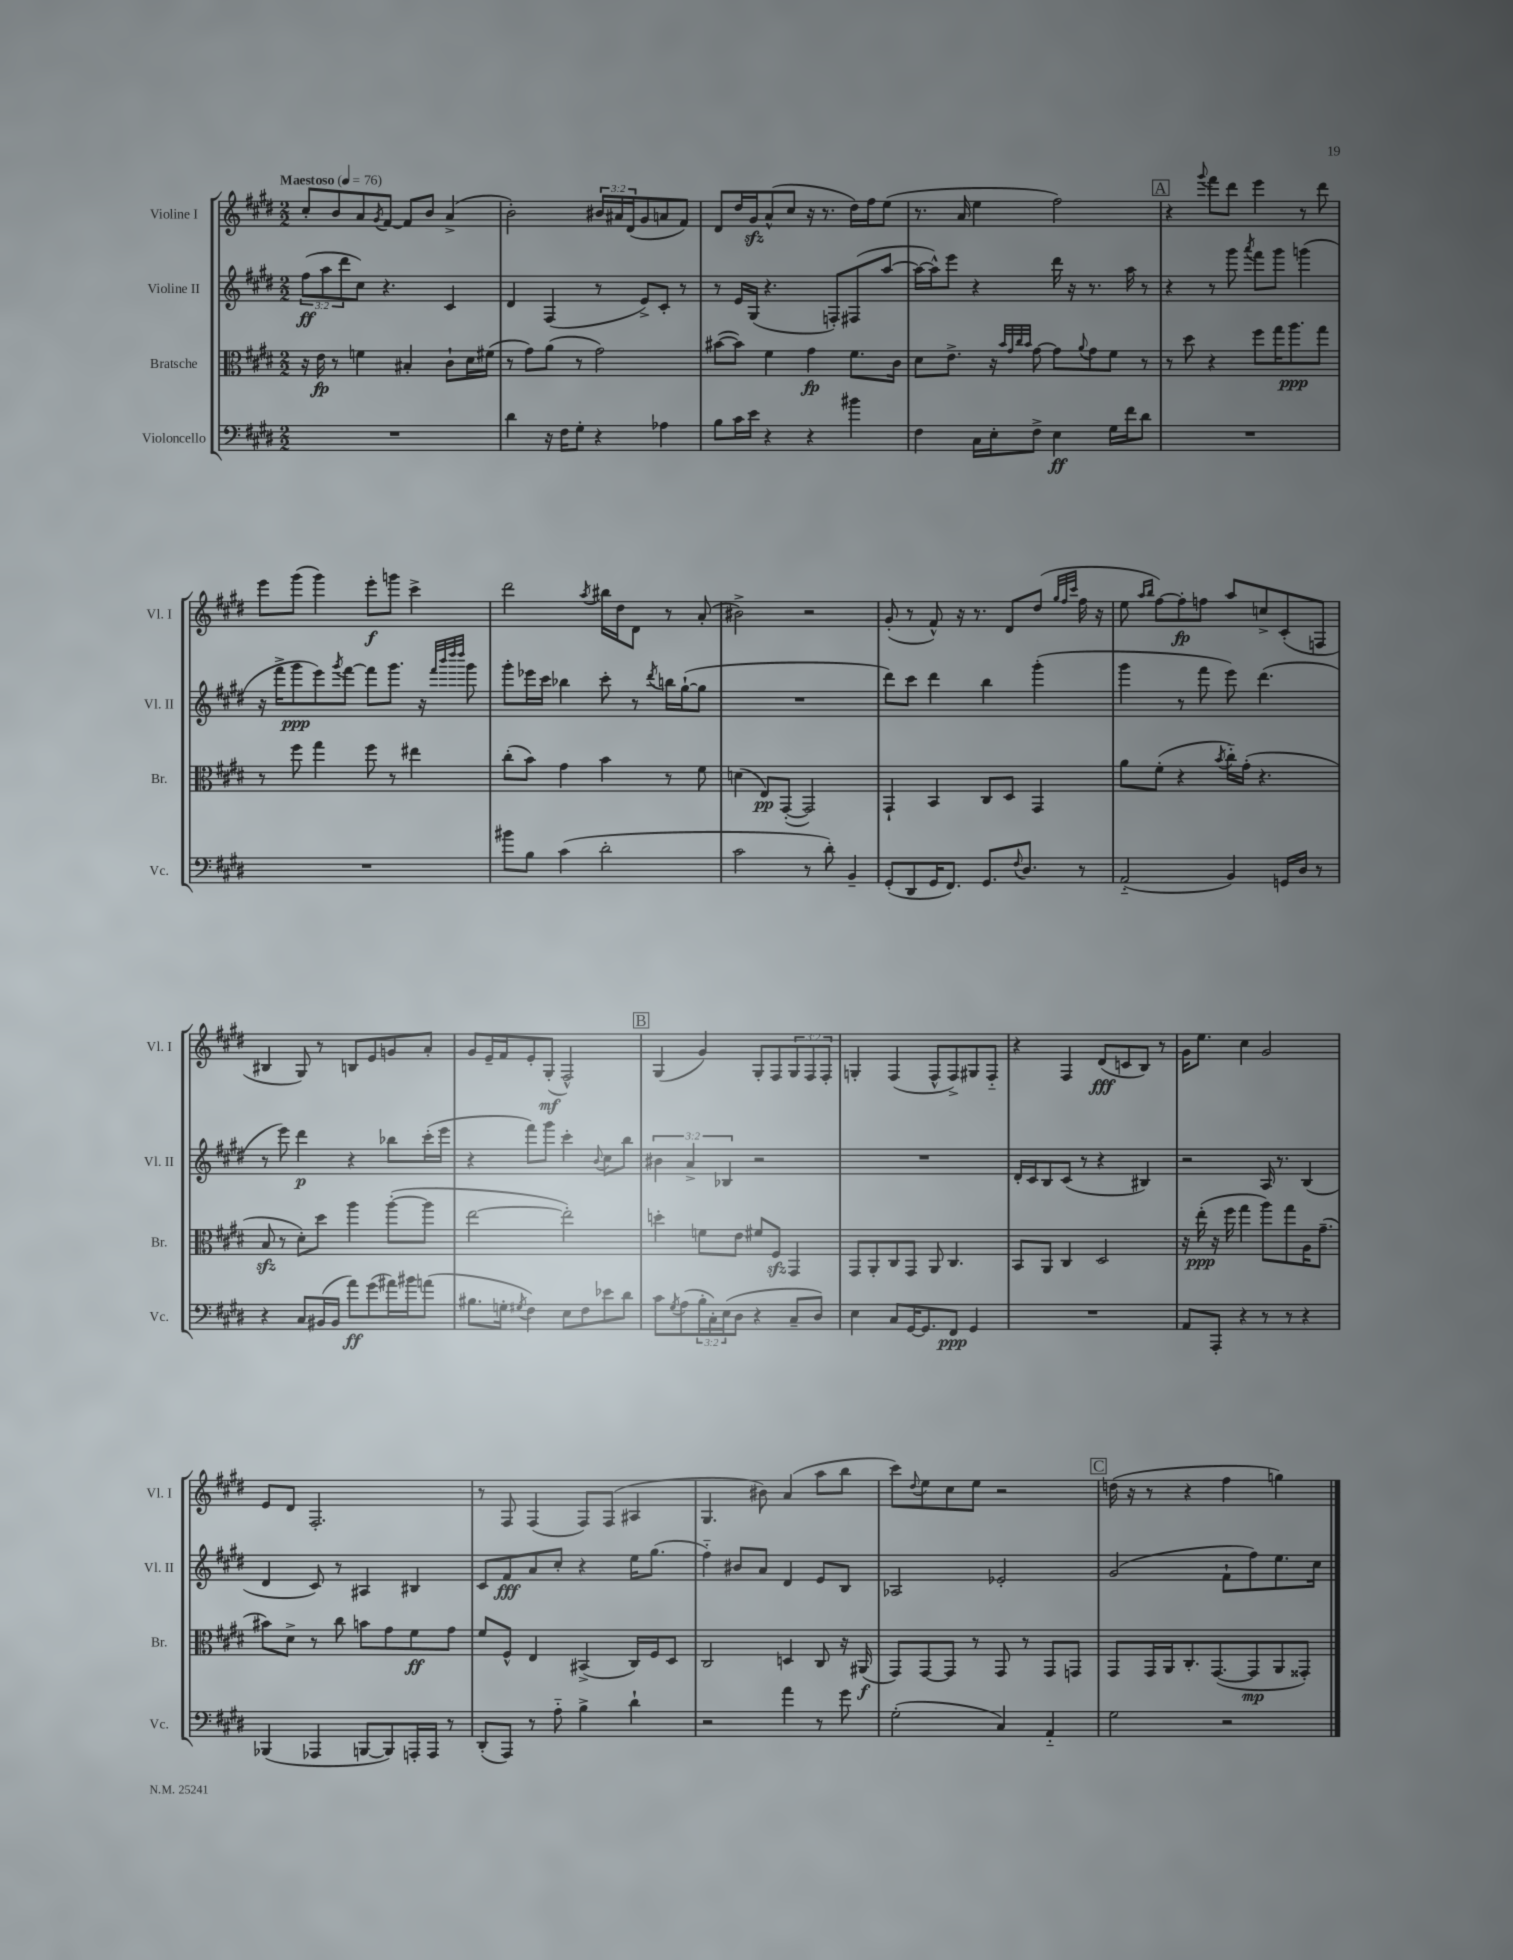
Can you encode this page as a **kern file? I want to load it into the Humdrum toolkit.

**kern	**dynam	**kern	**dynam	**kern	**dynam	**kern	**dynam
*part4	*part4	*part3	*part3	*part2	*part2	*part1	*part1
*staff4	*staff4	*staff3	*staff3	*staff2	*staff2	*staff1	*staff1
*I"Violoncello	*	*I"Bratsche	*	*I"Violine II	*	*I"Violine I	*
*I'Vc.	*	*I'Br.	*	*I'Vl. II	*	*I'Vl. I	*
*clefF4	*	*clefC3	*	*clefG2	*	*clefG2	*
*k[f#c#g#d#]	*	*k[f#c#g#d#]	*	*k[f#c#g#d#]	*	*k[f#c#g#d#]	*
*M2/2	*	*M2/2	*	*M2/2	*	*M2/2	*
*MM76	*	*MM76	*	*MM76	*	*MM76	*
=1	=1	=1	=1	=1	=1	=1	=1
!	!	!	!	!	!	!LO:TX:a:B:t=Maestoso	!
1r	.	16r	.	(12ff#\L	ff	8cc#'/L	.
.	.	16e\	fp	.	.	.	.
.	.	.	.	12aa\	.	.	.
.	.	8r	.	.	.	8b/	.
.	.	.	.	12ddd#\	.	.	.
.	.	4fn\	.	8cc#\J)	.	8a/	.
.	.	.	.	.	.	8qg#/	.
.	.	.	.	4.r	.	[8f#/J	.
.	.	4B#X'/	.	.	.	8f#/L]	.
.	.	.	.	.	.	8b/J	.
.	.	8c#`\L	.	4c#/	.	(4a^/	.
.	.	16d#\L	.	.	.	.	.
.	.	(16f#X\JJ	.	.	.	.	.
=2	=2	=2	=2	=2	=2	=2	=2
4d#\	.	8r	.	4d#/	.	2b'\)	.
.	.	8g#\L)	.	.	.	.	.
16r	.	(8a\J	.	(4F#/	.	.	.
16F#\KL	.	.	.	.	.	.	.
8G#'\J	.	8r	.	.	.	.	.
4r	.	2g#\)	.	8r	.	24b#X/LL	.
.	.	.	.	.	.	24a#X/	.
.	.	.	.	.	.	(24d#/J	.
.	.	.	.	8e^/L)	.	8g#/	.
4A-X\	.	.	.	8c#'/J	.	8an/	.
.	.	.	.	8r	.	8f#/J)	.
=3	=3	=3	=3	=3	=3	=3	=3
8B\L	.	([8b#X\L	.	8r	.	8d#/L	.
16c#\L	.	8b#\J])	.	16e/LL	.	16dd#/L	.
16e\JJ	.	.	.	(16G#/JJ	.	16g#zz/J	.
4r	.	4f#\	.	4.r	.	(8a^^/	.
.	.	.	.	.	.	8cc#/J	.
4r	.	4g#\	fp	.	.	16r	.
.	.	.	.	.	.	8.r	.
.	.	.	.	8Fn'/L)	.	.	.
4b#X\	.	8.f#\L	.	(8F#X/	.	16dd#\LL)	.
.	.	.	.	.	.	16ff#\J	.
.	.	.	.	[8aa/J	.	(8ee\J	.
.	.	16c#\Jk	.	.	.	.	.
=4	=4	=4	=4	=4	=4	=4	=4
4F#\	.	8d#\L	.	16aa\LL_	.	8.r	.
.	.	.	.	16aa^^\J])	.	.	.
.	.	8.e^\J	.	8eee\J	.	.	.
.	.	.	.	.	.	16a/	.
16C#\LL	.	.	.	4r	.	4ee\	.
16E'\J	.	16r	.	.	.	.	.
.	.	32qqb/LLL	.	.	.	.	.
.	.	32qqg#/	.	.	.	.	.
.	.	32qqcc#/	.	.	.	.	.
.	.	32qqb/JJJ	.	.	.	.	.
8F#^\J	.	[8g#\	.	.	.	.	.
4E\	ff	8g#\L]	.	16ddd#\	.	2ff#\)	.
.	.	.	.	16r	.	.	.
.	.	8qqa/	.	.	.	.	.
.	.	8g#\	.	8.r	.	.	.
16G#\LL	.	8f#\J	.	.	.	.	.
16f#\J	.	.	.	16aa\	.	.	.
8d#\J	.	8r	.	8r	.	.	.
!!LO:REH:place=s1:t=A
=5	=5	=5	=5	=5	=5	=5	=5
1r	.	8r	.	4r	.	4r	.
.	.	8dd#\	.	.	.	.	.
.	.	.	.	.	.	8qqggg#/	.
.	.	4r	.	8r	.	8fff#\L	.
.	.	.	.	8ggg#\	.	8ddd#\J	.
.	.	.	.	8qaaa/	.	.	.
.	.	8ff#\L	.	8fff#\L	.	4eee\	.
.	.	16gg#\K	.	8ggg#\J	.	.	.
.	.	8.aa\	ppp	.	.	.	.
.	.	.	.	(4gggn\	.	8r	.
.	.	8gg#\J	.	.	.	8ddd#\	.
!!LO:LB:g=z
=6	=6	=6	=6	=6	=6	=6	=6
1r	.	8r	.	16r	.	8eee\L	.
.	.	.	.	16fff#^\KL	.	.	.
.	.	8ff#\	.	8ggg#\	ppp	(8ggg#\J	.
.	.	4gg#\	.	8eee\)	.	4ggg#\)	.
.	.	.	.	8qggg#/	.	.	.
.	.	.	.	[8fff#\J	.	.	.
.	.	8ff#\	.	8fff#\L]	.	8eee'\L	f
.	.	8r	.	8.ggg#\J	.	8gggn\J	.
.	.	4ee#X\	.	.	.	4ccc#^\	.
.	.	.	.	16r	.	.	.
.	.	.	.	32qqfff#/LLL	.	.	.
.	.	.	.	32qqbbb/	.	.	.
.	.	.	.	32qqdddd#/	.	.	.
.	.	.	.	32qqdddd#/JJJ	.	.	.
.	.	.	.	8ggg#\	.	.	.
=7	=7	=7	=7	=7	=7	=7	=7
8b#X\L	.	(8cc#'\L	.	8ggg#'\L	.	2ddd#\	.
8B\J	.	8b\J)	.	16eee-X\L	.	.	.
.	.	.	.	16ccc#\JJ	.	.	.
(4c#\	.	4g#\	.	4bb-X\	.	.	.
.	.	.	.	.	.	8qaa/	.
2d#'\	.	4b\	.	8ccc#'\	.	16bb#X\LL	.
.	.	.	.	.	.	16dd#\J	.
.	.	.	.	8r	.	8d#\J	.
.	.	.	.	8qddd#/	.	.	.
.	.	8r	.	16bbn\LL	.	8r	.
.	.	.	.	([16gg#`\J	.	.	.
.	.	8f#\	.	8gg#\J]	.	(8a'/	.
=8	=8	=8	=8	=8	=8	=8	=8
2c#\	.	(4dn\	.	1r	.	2b#X^\)	.
.	.	8E/L)	pp	.	.	.	.
.	.	([8GG#'/J	.	.	.	.	.
8r	.	2GG#/])	.	.	.	2r	.
8d#'\)	.	.	.	.	.	.	.
4BB~/	.	.	.	.	.	.	.
=9	=9	=9	=9	=9	=9	=9	=9
(8GG#'/L	.	4GG#`/	.	8ddd#\L)	.	(8g#'/	.
8DD#/	.	.	.	8ccc#\J	.	8r	.
16GG#/K	.	4BB/	.	4ddd#\	.	8f#^^/)	.
8.FF#/J)	.	.	.	.	.	.	.
.	.	.	.	.	.	16r	.
.	.	.	.	.	.	8.r	.
8.GG#/L	.	8C#/L	.	4bb\	.	.	.
.	.	8D#/J	.	.	.	8d#/L	.
8qqF#/	.	.	.	.	.	.	.
8.D#/J	.	.	.	.	.	.	.
.	.	4GG#/	.	(4ggg#'\	.	(8dd#/J	.
.	.	.	.	.	.	32qqgg#/LLL	.
.	.	.	.	.	.	32qqff#/	.
.	.	.	.	.	.	32qqccc#/JJJ	.
8r	.	.	.	.	.	16ff#\	.
.	.	.	.	.	.	16r	.
=10	=10	=10	=10	=10	=10	=10	=10
(2AA/	.	8a\L	.	4ggg#\	.	8ee\	.
.	.	.	.	.	.	16qqaa/LL	.
.	.	.	.	.	.	16qqbb/JJ	.
.	.	(8f#'\J	.	.	.	[8ff#\L)	.
.	.	4r	.	8r	.	8ff#'\]	fp
.	.	.	.	8fff#\	.	8ffn\J	.
.	.	8qb/	.	.	.	.	.
4BB/)	.	16cc#\LL)	.	8eee\)	.	8aa/L	.
.	.	(16g#'\JJ	.	.	.	.	.
.	.	4.r	.	(4.ddd#\	.	8ccn^/	.
16GGn/LL	.	.	.	.	.	(8c#'/	.
16D#/JJ	.	.	.	.	.	.	.
8r	.	.	.	.	.	8Fn/J	.
!!LO:LB:g=z
=11	=11	=11	=11	=11	=11	=11	=11
4r	.	8Bzz/	.	8r	.	4B#X/	.
.	.	8r	.	8eee\)	.	.	.
8C#/L	.	8d#'\L)	.	4ddd#\	p	8G#/)	.
(16BB#X/L	.	8dd#\J	.	.	.	8r	.
16BB#/JJ	.	.	.	.	.	.	.
8a\L)	ff	4aa\	.	4r	.	8Bn/L	.
(8g#\	.	.	.	.	.	8e/	.
16a#X\L)	.	([8aa'\L	.	8bb-X\L	.	8gn/	.
16b#X\J	.	.	.	.	.	.	.
(8an\J	.	8aa\J]	.	(16ccc#'\L	.	8a'/J	.
.	.	.	.	16eee\JJ	.	.	.
=12	=12	=12	=12	=12	=12	=12	=12
8.B#X\L	.	[2ee\	.	4r	.	8g#/L	.
.	.	.	.	.	.	16e~/L	.
16Gn'\Jk	.	.	.	.	.	16f#/J	.
8qG#X/	.	.	.	.	.	.	.
4F#\)	.	.	.	8fff#\L)	.	8e'/	.
.	.	.	.	8ggg#\J	.	(8G#'/J	mf
8E\L	.	2ee'\])	.	4ccc#'\	.	2F#^^/)	.
8F#\	.	.	.	.	.	.	.
.	.	.	.	8qqb/	.	.	.
8e-X\	.	.	.	8cc#\L	.	.	.
8d#\J	.	.	.	8bb\J	.	.	.
!!LO:REH:place=s1:t=B
=13	=13	=13	=13	=13	=13	=13	=13
8c#\L	.	4ddn'\	.	6b#X\	.	(4G#/	.
8qG#/	.	.	.	.	.	.	.
(8A\	.	.	.	.	.	.	.
.	.	.	.	6a^/	.	.	.
24B'\L	.	8fn\L	.	.	.	4g#/)	.
24C#'\)	.	.	.	.	.	.	.
(24E\J	.	.	.	6B-X/	.	.	.
8D#\J	.	8e\J	.	.	.	.	.
4r	.	8f#X/L	.	2r	.	8G#'/L	.
.	.	8F#zz/J	.	.	.	8F#/	.
8C#~/L	.	4GG#/	.	.	.	12G#/	.
.	.	.	.	.	.	12F#/	.
8D#/J)	.	.	.	.	.	.	.
.	.	.	.	.	.	12F#'/J	.
=14	=14	=14	=14	=14	=14	=14	=14
4E\	.	8GG#/L	.	1r	.	4Gn'/	.
.	.	8AA'/	.	.	.	.	.
8C#/L	.	8C#/	.	.	.	(4F#/	.
[16GG#/K	.	8GG#/J	.	.	.	.	.
8.GG#/]	.	.	.	.	.	.	.
.	.	8AA/	.	.	.	8F#^^/L	.
8FF#/J	ppp	4.C#/	.	.	.	8F#^/)	.
4GG#/	.	.	.	.	.	8G#X/	.
.	.	.	.	.	.	8F#/J	.
=15	=15	=15	=15	=15	=15	=15	=15
1r	.	8BB/L	.	16d#'/LL	.	4r	.
.	.	.	.	16c#/J	.	.	.
.	.	8AA/J	.	8B/	.	.	.
.	.	4C#/	.	(8c#/J	.	4F#/	.
.	.	.	.	8r	.	.	.
.	.	2D#/	.	4r	.	(8d#/L	fff
.	.	.	.	.	.	8cn/	.
.	.	.	.	4B#X/)	.	8B/J)	.
.	.	.	.	.	.	8r	.
=16	=16	=16	=16	=16	=16	=16	=16
8AA/L	.	16r	.	2r	.	16g#\KL	.
.	.	(16ee'\	ppp	.	.	8.ee\J	.
8AAA'/J	.	16r	.	.	.	.	.
.	.	16ff#\	.	.	.	.	.
4r	.	4gg#\	.	.	.	4cc#\	.
8r	.	8aa\L)	.	16A/	.	2g#/	.
.	.	.	.	8.r	.	.	.
8r	.	8gg#\	.	.	.	.	.
4r	.	16A\K	.	(4B/	.	.	.
.	.	(8.g#~\J	.	.	.	.	.
!!LO:LB:g=z
=17	=17	=17	=17	=17	=17	=17	=17
(4BBB-X/	.	8b#X\L)	.	4d#/	.	8e/L	.
.	.	8d#^\J	.	.	.	8d#/J	.
4AAA-X/	.	8r	.	8c#/)	.	2.F#'/	.
.	.	8cc#\	.	8r	.	.	.
[8BBBn/L	.	8bn\L	.	4A#X/	.	.	.
8BBB/])	.	8g#\	.	.	.	.	.
16AAAn'/L	.	8f#\	ff	4B#X/	.	.	.
16AAA/JJ	.	.	.	.	.	.	.
8r	.	8g#\J	.	.	.	.	.
=18	=18	=18	=18	=18	=18	=18	=18
(8DD#'/L	.	8f#/L	.	8c#/L	.	8r	.
8AAA/J)	.	8F#^^/J	.	8f#/	fff	8F#/	.
8r	.	4E/	.	8a/	.	(4F#/	.
8A\	.	.	.	8cc#'/J	.	.	.
4B^\	.	(4BB#X^/	.	4r	.	8F#/L)	.
.	.	.	.	.	.	(8F#/J	.
4d#`\	.	16C#/LL)	.	16ee\KL	.	4A#X/	.
.	.	16F#/J	.	(8.gg#\J	.	.	.
.	.	8D#/J	.	.	.	.	.
=19	=19	=19	=19	=19	=19	=19	=19
2r	.	2C#/	.	4ff#\)	.	4.G#/	.
.	.	.	.	8b#X/L	.	.	.
.	.	.	.	8a/J	.	8b#X\)	.
4a\	.	4Dn/	.	4d#/	.	(4a/	.
8r	.	8C#/	.	8e/L	.	8aa\L	.
8g#\	.	16r	.	8B/J	.	8bb\J	.
.	.	(16AA#X/	f	.	.	.	.
=20	=20	=20	=20	=20	=20	=20	=20
(2G#'\	.	8GG#/L)	.	2A-X/	.	8ccc#\L)	.
.	.	.	.	.	.	8qqdd#/	.
.	.	[8GG#/	.	.	.	8ee\	.
.	.	8GG#/J]	.	.	.	8cc#\	.
.	.	8r	.	.	.	8ee\J	.
4C#/)	.	8GG#/	.	2e-X'/	.	2r	.
.	.	8r	.	.	.	.	.
4AA/	.	8GG#/L	.	.	.	.	.
.	.	8GGn/J	.	.	.	.	.
!!LO:REH:place=s1:t=C
=21	=21	=21	=21	=21	=21	=21	=21
2G#\	.	8GG#/L	.	(2g#/	.	(16ddn\	.
.	.	.	.	.	.	16r	.
.	.	16GG#/L	.	.	.	8r	.
.	.	16AA/J	.	.	.	.	.
.	.	8.C#'/	.	.	.	4r	.
.	.	([8.GG#/	.	.	.	.	.
2r	.	.	.	8f#`\L	.	4ff#\	.
.	.	8GG#/]	mp	8ff#\)	.	.	.
.	.	8AA/	.	8.ee\	.	4ggn\)	.
.	.	8GG##X'/J)	.	.	.	.	.
.	.	.	.	16cc#\Jk	.	.	.
==	==	==	==	==	==	==	==
*-	*-	*-	*-	*-	*-	*-	*-
